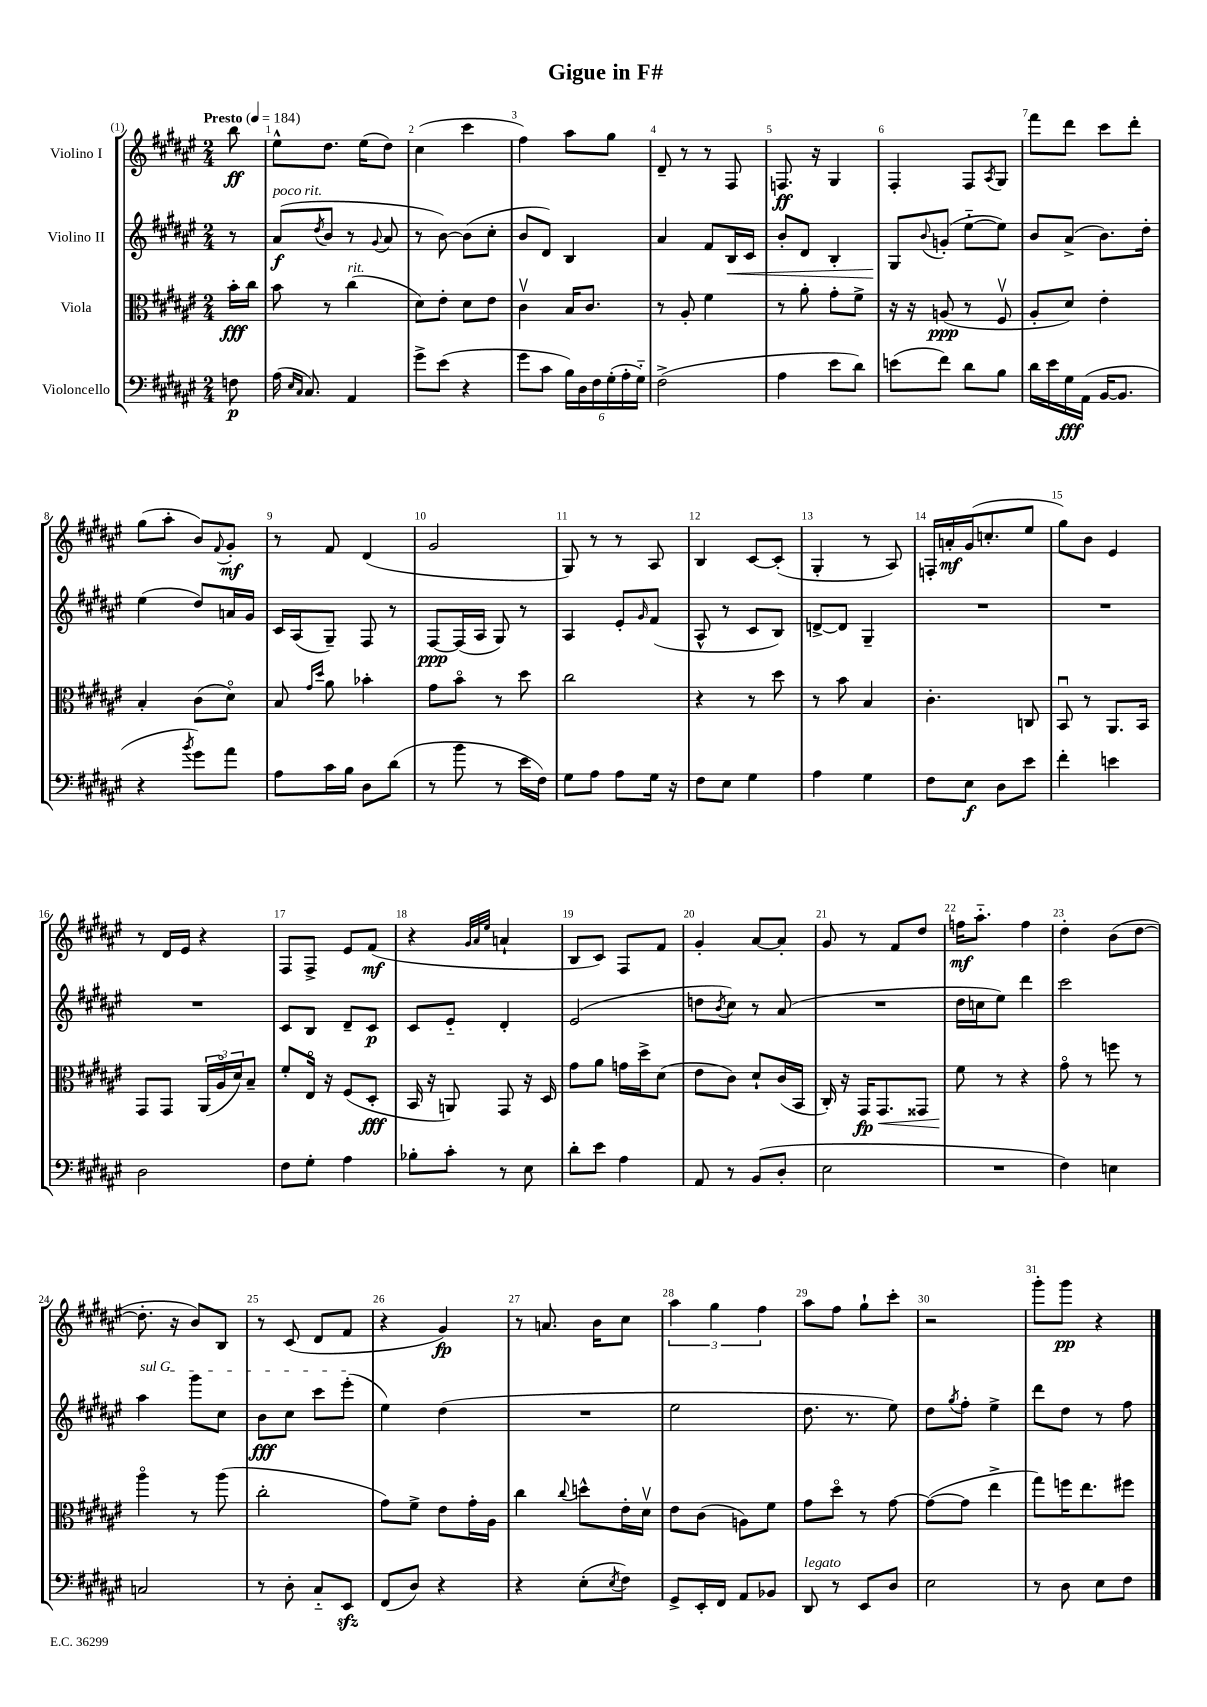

**kern	**kern	**kern	**kern
*staff4	*staff3	*staff2	*staff1
*clefF4	*clefC3	*clefG2	*clefG2
*k[f#c#g#d#a#e#]	*k[f#c#g#d#a#e#]	*k[f#c#g#d#a#e#]	*k[f#c#g#d#a#e#]
*M2/4	*M2/4	*M2/4	*M2/4
*MM184	*MM184	*MM184	*MM184
8F	16b'	8r	8bb
.	16cc#	.	.
=	=	=	=
(16A#	8b	(8a#	8ee#^^
16qqE#	.	.	.
16qqC#	.	.	.
8.C#)	.	.	.
.	.	8qdd#	.
.	8r	8b	8.dd#
4AA#	(4cc#	8r	.
.	.	.	(16ee#
.	.	8qqg#	.
.	.	8a#	8dd#)
=	=	=	=
8g#^	8d#)	8r	(4cc#
(8e#	8e#'	[8b)	.
4r	8d#	(8b]	4ccc#
.	8e#	8cc#'	.
=	=	=	=
8g#	4c#v	8b	4ff#)
8c#	.	8d#)	.
24B)	16B	4B	8aa#
24D#	.	.	.
.	8.c#	.	.
24F#	.	.	.
(24G#'	.	.	8gg#
24A#'	.	.	.
24G#'~)	.	.	.
=	=	=	=
(2F#^	8r	4a#	8d#~
.	8A#'	.	8r
.	4f#	8f#	8r
.	.	16B	8F#
.	.	16c#	.
=	=	=	=
4A#	8r	8b'	8.F
.	8a#'	8d#	.
.	.	.	16r
8e#	8g#'	4B'	4G#
8d#)	8f#^	.	.
=	=	=	=
(8e	16r	8G#	4F#'
.	16r	.	.
.	.	8qqb	.
8f#)	(8A	(8g'	.
8d#	8r	[8ee#'~	8F#
.	.	.	8qA#
8B	8F#v	8ee#])	8G#
=	=	=	=
16d#	8A#'	8b	8fff#
16e#	.	.	.
16G#	8d#)	(8a#^	8ddd#
(16AA#	.	.	.
[16BB	4e#'	8.b)	8ccc#
8.BB]	.	.	.
.	.	.	8ddd#'
.	.	16dd#'	.
=	=	=	=
4r	4B'	(4ee#	(8gg#
.	.	.	8aa#'
8qb	.	.	.
8g#)	(8c#	8dd#)	8b)
.	.	.	8qqf#
8a#	8d#o)	16a	8g#'
.	.	16g#	.
=	=	=	=
8A#	8B	16c#	8r
.	.	(16A#	.
.	16qqg#	.	.
.	16qqdd#	.	.
16c#	8a#	8G#~)	8f#
16B	.	.	.
8D#	4b-'	8F#	(4d#
(8d#	.	8r	.
=	=	=	=
8r	8g#	[8F#	2g#
8b	8bo	(16F#]	.
.	.	16A#	.
8r	8r	8G#)	.
16e#	8dd#	8r	.
16F#)	.	.	.
=	=	=	=
8G#	2cc#	4A#	8G#)
8A#	.	.	8r
8A#	.	8e#'	8r
.	.	16qqg#	.
16G#	.	(8f#	8A#
16r	.	.	.
=	=	=	=
8F#	4r	8A#^^	4B
8E#	.	8r	.
4G#	8r	8c#	[8c#
.	8dd#	8B)	(8c#']
=	=	=	=
4A#	8r	[8d^	4G#'
.	8b	8d]	.
4G#	4B	4G#~	8r
.	.	.	8A#)
=	=	=	=
8F#	4.c#'	2r	16F'
.	.	.	16a'
8E#	.	.	(16g#
.	.	.	8.cc'
8D#	.	.	.
8e#	8C	.	8ee#
=	=	=	=
4f#'	8BBu	2r	8gg#)
.	8r	.	8b
4e	8.AA#	.	4e#
.	16BB	.	.
=	=	=	=
2D#	8GG#	2r	8r
.	8GG#	.	16d#
.	.	.	16e#
.	(24AA#	.	4r
.	24A#o	.	.
.	24d#)	.	.
.	8B~	.	.
=	=	=	=
8F#	8f#'	8c#	8F#
8G#'	16E#o	8B	8F#^
.	16r	.	.
4A#	(8F#	8d#~	8e#
.	8D#'	8c#	(8f#
=	=	=	=
8B-'	16BB	8c#	4r
.	16r	.	.
8c#'	8AA)	8e#'~	.
.	.	.	32qqg#
.	.	.	32qqa#
.	.	.	32qqee#
8r	8GG#	4d#'	4a`
8E#	16r	.	.
.	16D#	.	.
=	=	=	=
8d#'	8g#	(2e#	8B
8e#	8a#	.	8c#)
4A#	16g	.	8F#
.	16dd#^	.	.
.	(8d#	.	8f#
=	=	=	=
8AA#	8e#	8dd	4g#'
.	.	8qb	.
8r	8c#)	8cc#)	.
(8BB	8d#`	8r	[8a#
8D#'	(16c#	(8a#	8a#']
.	16BB	.	.
=	=	=	=
2E#	16C#')	2r	8g#
.	16r	.	.
.	16GG#	.	8r
.	8.GG#	.	.
.	.	.	8f#
.	8GG##	.	8dd#
=	=	=	=
2r	8f#	16dd#	16ff
.	.	16cc	8.aa#'~
.	8r	8ee#)	.
.	4r	4ddd#	4ff
=	=	=	=
4F#)	8g#o	2ccc#	4dd#'
.	8r	.	.
4E	8ff	.	(8b
.	8r	.	[8dd#
=	=	=	=
2C	4aa#o	4aa#	8.dd#']
.	.	.	16r
.	8r	8ggg#	8b)
.	(8aa#	8cc#	8B
=	=	=	=
8r	2cc#'	8b	8r
8D#'	.	8cc#	(8c#
8C#'~	.	8ccc#	8d#
8EE#	.	(8eee#'	8f#
=	=	=	=
(8FF#	8g#)	4ee#)	4r
8D#)	8f#^	.	.
4r	8e#	(4dd#	4g#)
.	16g#'	.	.
.	16A#	.	.
=	=	=	=
4r	4cc#	2r	8r
.	.	.	8.a
.	8qqcc#	.	.
(8E#'	8dd^^	.	.
.	.	.	16b
8qE#	.	.	.
8F#)	16e#'	.	8cc#
.	16d#v	.	.
=	=	=	=
8GG#^	8e#	2ee#	6aa#
16EE#'	(8c#	.	.
.	.	.	6gg#
16FF#	.	.	.
8AA#	8A)	.	.
.	.	.	6ff#
8BB-	8f#	.	.
=	=	=	=
8DD#	8g#	8.dd#	8aa#
8r	8dd#o	.	8ff#
.	.	8.r	.
8EE#	8r	.	8gg#`
8D#	[8g#	8ee#)	8ccc#'
=	=	=	=
2E#	(8g#_	8dd#	2r
.	.	8qgg#	.
.	8g#]	8ff#'	.
.	4ee#^	4ee#^	.
=	=	=	=
8r	8gg#)	8ddd#	8ggg#'
8D#	16ff	8dd#	8ggg#
.	8.ee#	.	.
8E#	.	8r	4r
8F#	8ff#	8ff#	.
==	==	==	==
*-	*-	*-	*-
